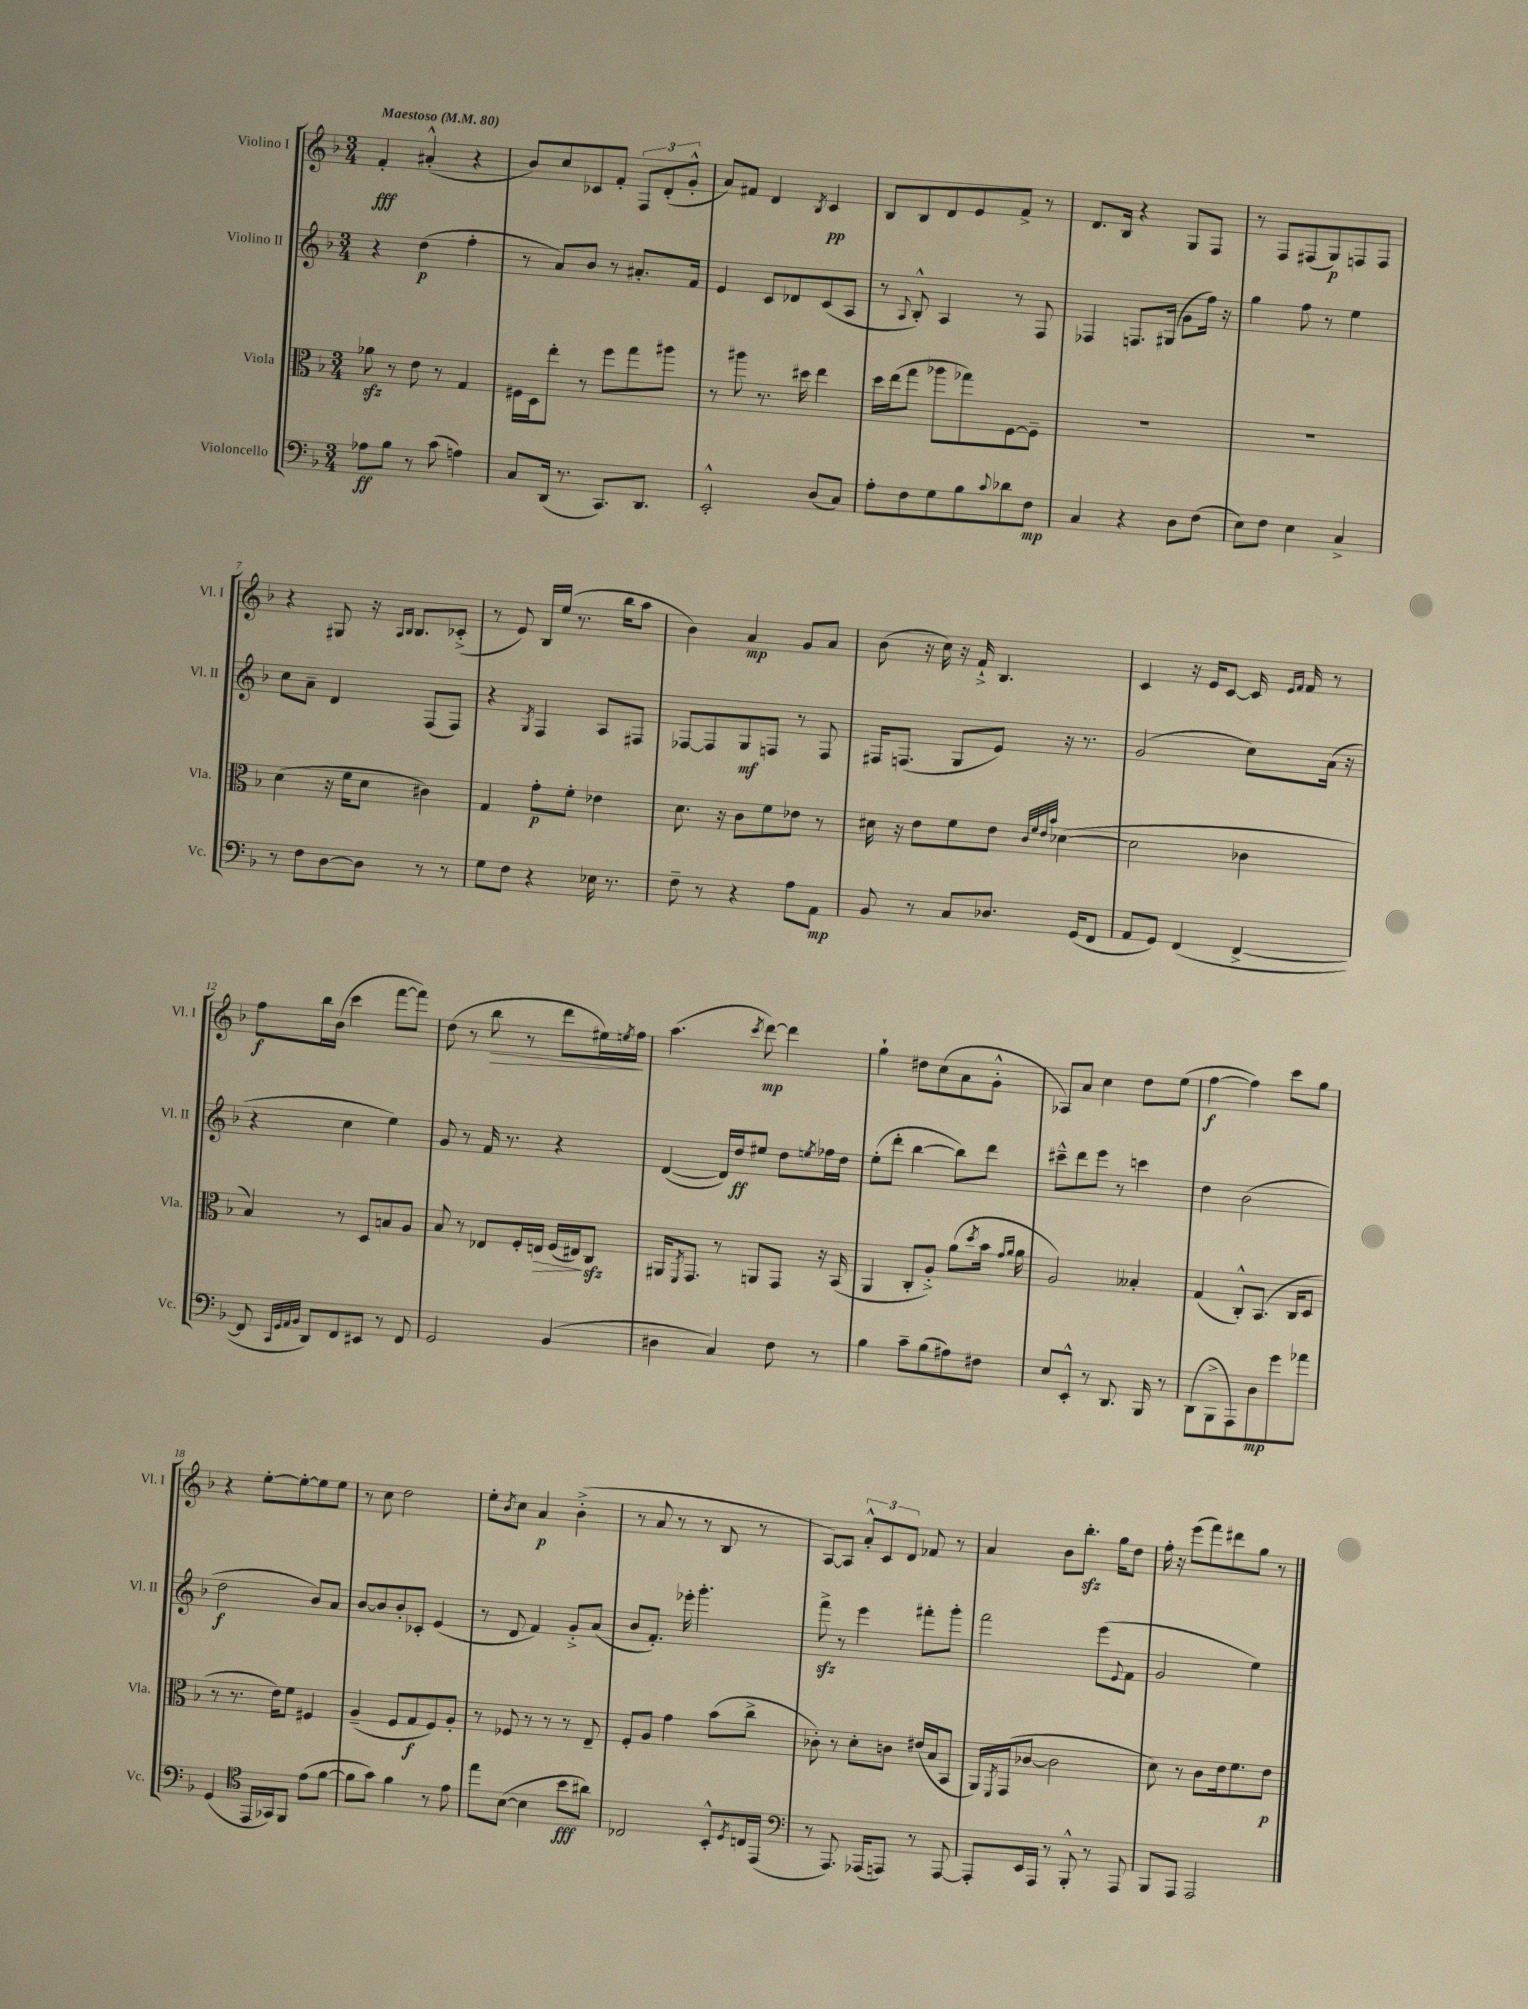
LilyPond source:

<<
\new StaffGroup <<
\new Staff = "s0" \with { instrumentName = "Violino I" shortInstrumentName = "Vl. I" } {
    \clef treble \key f \major \numericTimeSignature \time 3/4 \tempo "Maestoso" 4 = 80
    f'4-.\fff ais'4-.-^( r4 |
    bes'8) c''8 ces'8 f'8-. \tuplet 3/2 { f8 d'8-.( g'8-.-^ } |
    a'8) fis'8 d'4 \acciaccatura { bes8 } c'4\pp |
    bes8 bes8 d'8 e'8 f'8-> r8 |
    d'8. bes16 r4 g8 f8 |
    r8 f8 fis8( g8\p) f8 f8 |
    r4 gis8 r16 \grace { a16 bes16 } bes8. ces'8-.->( |
    r8 e'8) bes16 e''16( r8. bes''16 a''8 |
    bes'4) a'4\mp g'8 a'8 |
    bes'8( r16 c''16) r16 f'16-!-> bes4. |
    c'4 r16 e'16 c'8~ c'16 \grace { e'16 f'16 } f'16 r8 |
    f''8\f bes''16 bes'16( c'''4 f'''8~ f'''8) |
    d''8( r8 bes''8\> r8 d'''8 eis''16) \acciaccatura { e''8 } f''16\! |
    a''4.( \acciaccatura { c'''8 } d'''8~\mp) d'''4 |
    g''4-! dis''8 c''8( a'8 g'8-.-^ |
    aes8) a'8 c''4 d''8 e''8( |
    f''4~\f f''4) c'''8 g''8 |
    r4 e''8~-. e''8~-. e''8 e''8 |
    r8 c''8 d''2 |
    e''8-. \acciaccatura { bes'8 } c''8 a'4\p bes'4-.->( |
    r8 a'8 r8 r8 bes8 r8 |
    a8~) a8 \tuplet 3/2 { a'8-.-^ c'8 d'8 } fes'8 r8 |
    a'4 bes'8 bes''8.-.\sfz g''16 d''8 |
    f''16-. r16 e'''8( f'''8) dis'''8 g''8 r8 \bar "|." |
}
\new Staff = "s1" \with { instrumentName = "Violino II" shortInstrumentName = "Vl. II" } {
    \clef treble \key f \major \numericTimeSignature \time 3/4
    r4 d''4\p( f''4-. |
    r8 a'8) bes'8 r8 ais'8.-. f'16 |
    e'4 c'8 des'8 c'8( a8 |
    r8 \appoggiatura { a8 } bes8-.-^) a4 r8 f8 |
    fes4 f8. gis16( g'8 f''16) r16 |
    g''4 f''8 r8 e''4 |
    c''8 a'8-- d'4 f8( f8) |
    r4 \acciaccatura { g8 } f4 a8 fis8 |
    fes8~ fes8 g8\mf f8 r8 f8 |
    fis16 f8.( g8 e'8) r16 r8. |
    g'2( c''8) a'16( r16 |
    r4 c''4 e''4) |
    g'8 r8 f'16 r8. r4 |
    d'4~( d'16) d''16\ff eis''8 d''8 \acciaccatura { e''8 } fes''16 d''16 |
    e''8-.( d'''8-. bes''4~ bes''8) d'''8 |
    cis'''8---^ d'''8 e'''8 r8 c'''4 |
    d''4 bes'2( |
    d''2\f bes'8) a'8 |
    bes'8~ bes'8 bes'8-. ces'8-. e'4( |
    r8 d'8 f'4) g'8-.-> a'8( |
    bes'8 f'8.-.) ees'''16-. g'''4.-. |
    f'''8->\sfz r8 e'''4 fis'''8-. g'''8-. |
    f'''2 e'''8( \appoggiatura { e'8 } f'8 |
    g'2 e''4) \bar "|." |
}
\new Staff = "s2" \with { instrumentName = "Viola" shortInstrumentName = "Vla." } {
    \clef alto \key f \major \numericTimeSignature \time 3/4
    aes'8\sfz r8 e'8 r8 g4 |
    fis16 d16 e''8-. r8 f''8 g''8 ais''8 |
    r8 ais''8 r8. dis''16 e''4 |
    d''16 e''16( g''8 aes''8 ges''8) f8~ f8-- |
    R2. |
    R2. |
    d'4( r16 f'16 d'8 cis'4) |
    g4 g'8-.\p f'8-. ees'4 |
    d'8. r16 c'8 f'8 ees'8 r8 |
    dis'16 r16 e'8 f'8 e'8 \grace { c'32 f'32 e'32 bes'32 } des'4~( |
    des'2 ces'4 |
    bes4) r8 d8 b8 a8 |
    bes8 r8 ees8 f16-. e16\> f16( eis16\!) c8\sfz |
    ais,16 \acciaccatura { f,8 } g,8. r8 a,8 g,8 r16 bes,16( |
    a,4 c8-. a8-.->) a'8( \acciaccatura { d''8 } bes'16 \grace { g'16 a'16 } a'16 |
    a2) beses4-. |
    g4( c8-.-^) bes,8.( c16 d8 |
    r8 r8. e'16) f'8 fis4 |
    a4--( f8 g8\f f8) a8-. |
    r8 fes8 r8 r8 r8 e8-- |
    f8-. a8 g'4 bes'8( c''8-> |
    ces'8-.) r8 d'8-. c'8 eis'16( bes16 bes,8 |
    a,16) \acciaccatura { f,8 } g,16( ces'8~ ces'2 |
    d'8) r8 c'8 e'16 f'8. e'8\p \bar "|." |
}
\new Staff = "s3" \with { instrumentName = "Violoncello" shortInstrumentName = "Vc." } {
    \clef bass \key f \major \numericTimeSignature \time 3/4
    aes8\ff bes8 r8 c'8( a4) |
    c8 d,16( r8. c,8.) d,8. |
    e,2-.-^ d8( c8) |
    a8-. f8 g8 bes8 \appoggiatura { c'8 } des'8 f8\mp |
    c4 r4 d8 f8( |
    e8) f8 e4 c4-> |
    r8 f8 d8~ d8 r8 r8 |
    g8 f8 r4 ees16 r8. |
    f8-- r8 r4 a8 a,8\mp |
    bes,8 r8 c8 des8. g,16( f,8 |
    a,8 g,8) f,4( f,4~-> |
    f,8 \grace { c,32 g,32 a,32 bes,32 } d,8) f,8 eis,8 r8 f,8 |
    g,2 bes,4( |
    dis4 c4) f8 r8 |
    bes4 c'8-- bes8( ais8) fis8 |
    e8 e,8-.-^ r8 d,8. bes,,16 r8 |
    d,8( bes,,8-> a,,8) d8\mp g'8 aes'8 |
    g,4( \clef tenor e,16 ges,16) f,8 e'8( f'8~ |
    f'8 g'8) f'4 r8 e'8 |
    e''8 bes8~( bes4 bes'8\fff ais'8) |
    ces2 bes,8-.-^ \acciaccatura { d8 } c16 e,16( |
    \clef bass r8 a,,8.) aes,,16( a,,8) r8 a,,8~ |
    a,,8-. e,16 a,,16 r8 bes,,8-.-^ r8 a,,8 |
    bes,,8 a,,8 a,,2 \bar "|." |
}
>>
>>
